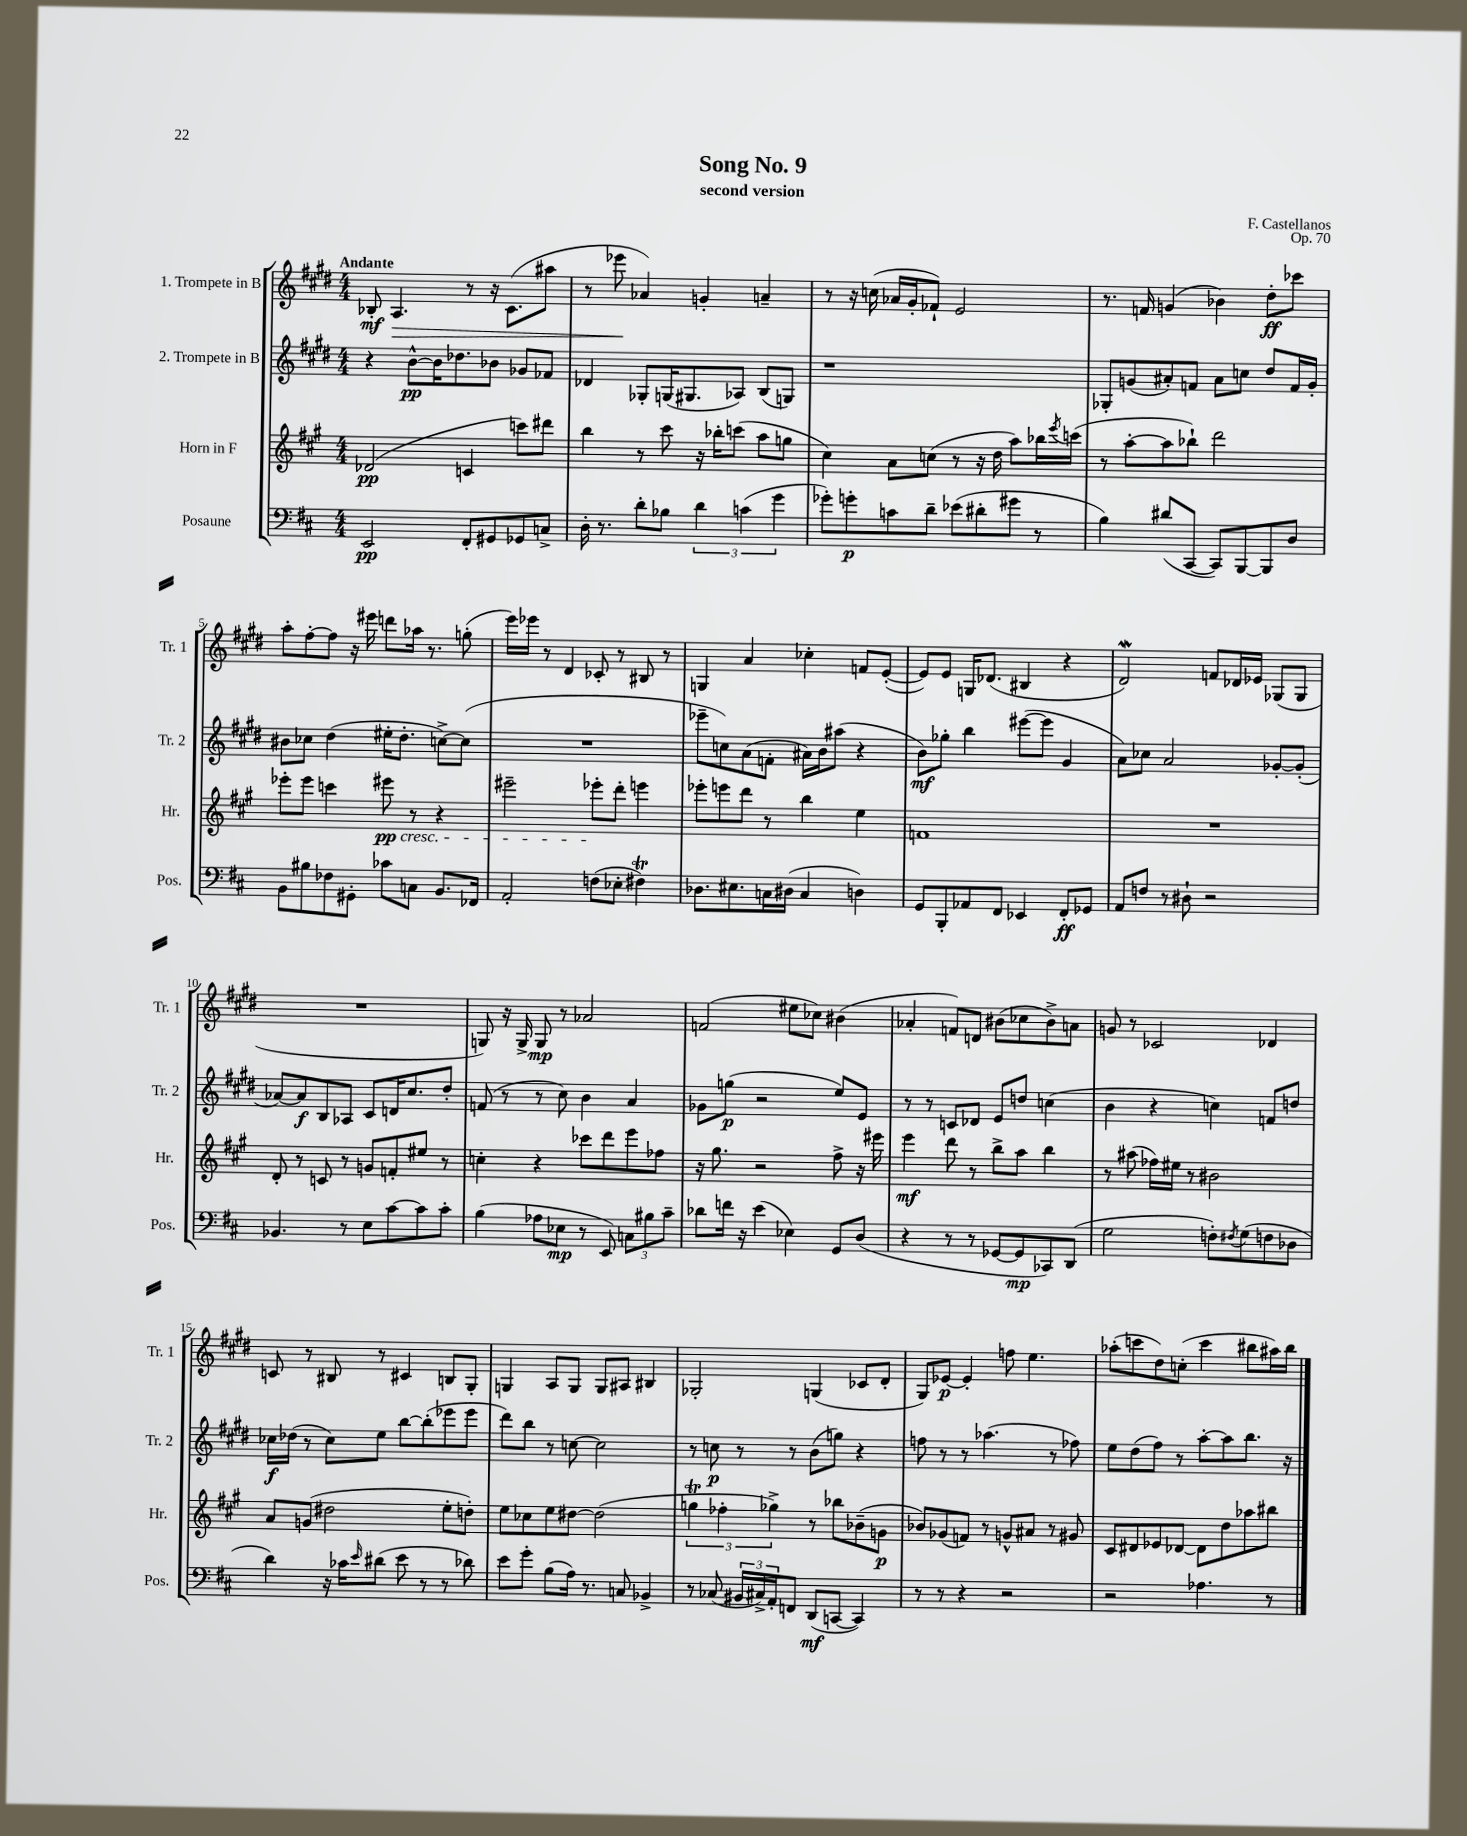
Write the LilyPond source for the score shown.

\header { title = "Song No. 9" composer = "F. Castellanos" subtitle = "second version" opus = "Op. 70" }
<<
\new StaffGroup <<
\new Staff = "s0" \with { instrumentName = "1. Trompete in B" shortInstrumentName = "Tr. 1" } {
    \clef treble \key e \major \numericTimeSignature \time 4/4 \tempo "Andante"
    bes8-.\mf a4.\> r8 r16 cis'8.( ais''8 |
    r8 ees'''8\! aes'4) g'4-. a'4-- |
    r8 r16 c''16( aes'16 gis'16-. fes'8-!) e'2 |
    r8. f'16 g'4( bes'4) dis''8-.\ff ces'''8 |
    a''8-. fis''8~-. fis''8 r16 eis'''16 d'''8 aes''16 r8. g''8-.( |
    e'''16) ees'''16 r8 dis'4 ces'8-. r8 bis8 r8 |
    g4 a'4 ces''4-. f'8 e'8~-.( |
    e'8) e'8 g16 des'8.( bis4 r4 |
    dis'2\mordent) f'8 des'16 ees'16 ges8( ges8 |
    R1 |
    g8) r16 g16-> g8\mp r8 aes'2 |
    f'2( eis''8 ces''8) bis'4( |
    aes'4-. f'8) d'8 bis'8( ces''8 bis'8->) a'8 |
    g'8 r8 ces'2 des'4 |
    c'8 r8 bis8 r8 cis'4 b8 gis8-. |
    g4 a8 g8 g8 ais8 bis4 |
    ges2-. g4( ces'8 dis'8-. |
    gis8) ees'8~\p ees'4-. f''8 e''4. |
    aes''8-.( c'''8 dis''8) c''8-.( c'''4 bis''8 ais''16) bis''16 \bar "|." |
}
\new Staff = "s1" \with { instrumentName = "2. Trompete in B" shortInstrumentName = "Tr. 2" } {
    \clef treble \key e \major \numericTimeSignature \time 4/4
    r4 b'8~-^\pp b'16 des''8. bes'8 ges'8 fes'8 |
    des'4 ges8-. g16( gis8. aes8) b8( g8) |
    r1 |
    ges8-. g'8( ais'8-.) f'8 ais'8 c''8 dis''8 f'16 g'16-. |
    bis'8 ces''8 dis''4( eis''16-. dis''8.-. c''8~->) c''8( |
    R1 |
    ees'''8-- c''8) a'8( f'8-. ais'16) b'16 ais''8( r4 |
    b'8\mf) ges''8-. b''4 eis'''8~( eis'''8 gis'4 |
    a'8) ces''8 a'2 ges'8~-. ges'8-.( |
    aes'8~) aes'8\f b8 aes8 cis'8 d'16 cis''8. dis''8-. |
    f'8( r8 r8 cis''8) b'4 a'4 |
    ges'8 g''8\p( r2 e''8) e'8 |
    r8 r8 c'8 des'8 e'8 d''8 c''4( |
    b'4 r4 c''4) f'8 d''8 |
    ces''16\f des''16( r8 ces''8) e''8 b''8~ b''8-.( ees'''8 ees'''8 |
    dis'''8) b''8 r8 c''8~ c''2 |
    r8 c''8\p r8 r8 b'8( g''8) r4 |
    f''8 r8 r8 aes''4.( r8 fes''8) |
    e''8 dis''8( fis''8) r8 a''8~-. a''8 b''8. r16 \bar "|." |
}
\new Staff = "s2" \with { instrumentName = "Horn in F" shortInstrumentName = "Hr." } {
    \clef treble \key a \major \numericTimeSignature \time 4/4
    des'2\pp( c'4 c'''8) dis'''8 |
    b''4 r8 cis'''8 r16 bes''16-. c'''8( a''8 g''8 |
    cis''4) a'8 c''8( r8 r16 d''16 a''8) bes''16 \acciaccatura { e'''8 } c'''16( |
    r8 a''8~-. a''8 bes''8-!) d'''2 |
    ees'''8-. ees'''8 c'''4 eis'''8\pp\cresc r8 r4 |
    eis'''2-- ees'''8-.\! d'''8-. e'''4 |
    ees'''8-. e'''8 d'''8 r8 b''4 e''4 |
    f'1 |
    R1 |
    d'8-. r8 c'8 r8 g'8 f'8-. eis''8 r8 |
    c''4-. r4 ces'''8 d'''8 e'''8 fes''8 |
    r16 gis''8. r2 fis''8-> r16 eis'''16 |
    e'''4\mf d'''8 r8 b''8-> a''8 b''4 |
    r8 ais''8( fes''16) eis''16 r8 bis'2 |
    a'8 g'8( dis''2 e''8-. d''8-.) |
    e''8 ces''8 e''8 dis''8~ dis''2( |
    \tuplet 3/2 { g''4\trill fes''4-. ges''4->) } r8 bes''8 bes'8--( g'8\p |
    bes'8) ges'8( f'8) r8 g'8-^ ais'8 r8 gis'8 |
    cis'8 dis'8 ees'8 des'8~ des'8 d''8 aes''8 bis''8 \bar "|." |
}
\new Staff = "s3" \with { instrumentName = "Posaune" shortInstrumentName = "Pos." } {
    \clef bass \key d \major \numericTimeSignature \time 4/4
    e,2\pp fis,8-. gis,8 ges,8 c8-> |
    d16-. r8. d'8-. bes8 \tuplet 3/2 { d'4 c'4( g'4 } |
    ges'8-.) g'8-.\p c'8 d'8-- ees'8( dis'8-. gis'8 r8 |
    b4) dis'8( cis,8~ cis,8) b,,8~ b,,8 d8 |
    b,8 bis8 fes8 gis,8-. ces'8 c8 b,8. fes,16 |
    a,2-. f8( ees8-. fis4\trill) |
    des8. eis8. c16 dis16( c4 d4) |
    g,8 b,,8-. aes,8 fis,8 ees,4 fis,8-.\ff ges,8 |
    a,8 f8 r8 dis8-! r2 |
    bes,4. r8 e8 cis'8~ cis'8 cis'8-. |
    b4( aes8 ees8\mp r8 e,8) \tuplet 3/2 { c8 bis8 cis'8-- } |
    des'8 f'16 r16 e'4( ees4) g,8 d8( |
    r4 r8 r8 ges,8~ ges,8\mp ces,8) d,8( |
    g2 f8-.) \acciaccatura { fis8 } g8( f8 des8 |
    d'4) r16 ces'16 \grace { e'16 } dis'8( e'8 r8 r8 des'8) |
    e'8 g'8-. b8( a16) r8. c8 bes,4-> |
    r8 ces8( \tuplet 3/2 { bis,16 cis16->) a,16-. } f,8 d,8\mf( c,8~ c,4) |
    r8 r8 r4 r2 |
    r2 aes4. r8 \bar "|." |
}
>>
>>
